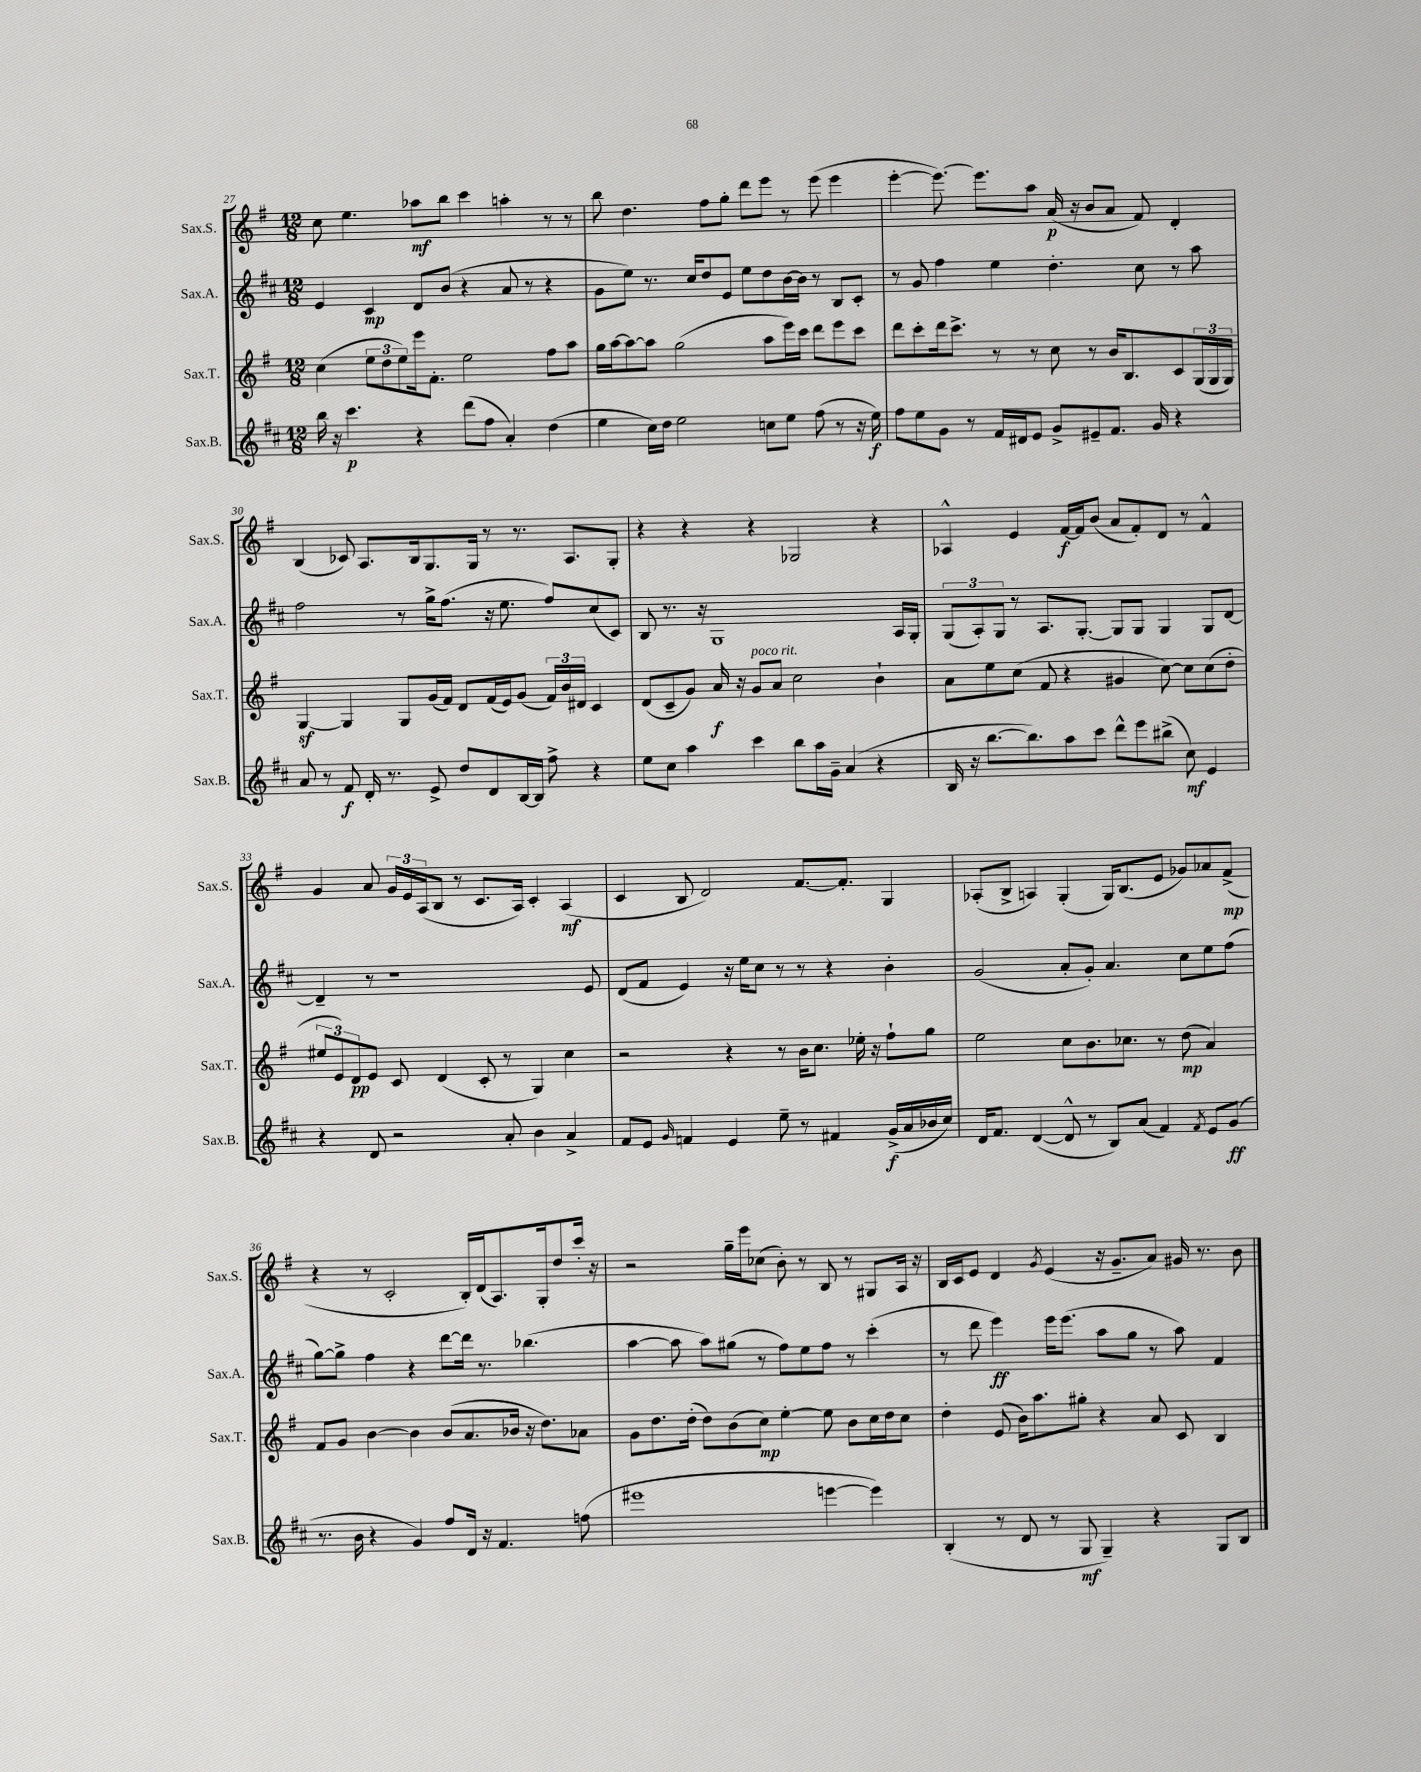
<<
\new StaffGroup <<
\new Staff = "s0" \with { instrumentName = "Sax.S." shortInstrumentName = "Sax.S." } {
    \clef treble \key g \major \numericTimeSignature \time 12/8
    c''8 e''4. aes''8\mf b''8 c'''4 a''4-. r8 r8 |
    b''8 d''4. fis''8 g''8-. d'''8 e'''8 r8 e'''8( e'''4 |
    e'''4~-. e'''8.~) e'''8. a''8 a'16\p( r16 b'8 a'8 fis'8) d'4-. |
    b4( ces'8) a8. b16 g8. g16 r8 r8. a8. g8-. |
    r4 r4 r4 ges2 r4 |
    aes4-^ e'4 fis'16~\f fis'16 b'8( a'8 fis'8-.) d'8 r8 fis'4-^ |
    g'4 a'8 \tuplet 3/2 { g'16 e'16 a16( } b8 r8 c'8. a16) c'4-. a4\mf( |
    c'4 b8 d'2) fis'8.~ fis'8.-. g4 |
    aes8-.( b8-> a4) g4-.( g16) b8.( e'8 ges'8) aes'8 fis'8->\mp( |
    r4 r8 c'2-. b16-.) d'16( a8.) g16-. d''8 c'''16-. r16 |
    r2 g''16-- e'''16 ces''8( b'8-.) r8 b8 r8 gis8 a16 r16 |
    b16 c'16 e'8 d'4 \acciaccatura { g'8 } e'4( r16 g'8.-- a'8) gis'16 r8. b'8 \bar "|." |
}
\new Staff = "s1" \with { instrumentName = "Sax.A." shortInstrumentName = "Sax.A." } {
    \clef treble \key d \major \numericTimeSignature \time 12/8
    e'4 cis'4\mp d'8 b'8( r4 a'8 r8 r4 |
    g'8 e''8) r8. cis''16 d''8 e'8 e''8 d''8 b'16~ b'16 r8 b8 cis'8-. |
    r8 g'8 fis''4 e''4 d''4.-. cis''8 r8 a''8 |
    fis''2 r8 g''16-> fis''8.( r16 e''8. fis''8) cis''8( cis'8) |
    b8 r8. r16 g1 a16 g16-. |
    \tuplet 3/2 { g8( a8-.) g8 } r8 a8. g8.~-. g8 g8 g4 g8 d'8~ |
    d'4-- r8 r1 e'8 |
    d'8( fis'8 e'4) r16 e''16 cis''8 r8 r8 r4 b'4-. |
    g'2( a'8-. g'8-.) a'4. cis''8 e''8 fis''8( |
    g''8~) g''8-> fis''4 r4 d'''8~ d'''16 r8. bes''4.( |
    a''4~ a''8 a''8) gis''8( r8 fis''8) e''8 fis''8 r8 cis'''4-.( |
    r8 d'''8 e'''4\ff) e'''16 e'''8.( a''8 g''8 r8 a''8) fis'4 \bar "|." |
}
\new Staff = "s2" \with { instrumentName = "Sax.T." shortInstrumentName = "Sax.T." } {
    \clef treble \key g \major \numericTimeSignature \time 12/8
    c''4( \tuplet 3/2 { e''8 d''8 e''8) } e'''16 fis'8.-. e''2 fis''8 a''8 |
    g''16 a''16~ a''8~ a''8 g''2( a''8 e'''16) c'''16 d'''8 e'''8 c'''8 |
    d'''8 c'''8-. d'''16 c'''8.-> r8 r8 c''8 r8 b'16 b8. c'8 \tuplet 3/2 { g16( g16 g16) } |
    g4~\sf g4 g8 g'16( fis'16) d'8 fis'16( e'16) g'8( \tuplet 3/2 { fis'16) b'16 dis'16 } c'4 |
    d'8( c'8-- g'8) a'16\f r16 g'8^\markup { \italic "poco rit." } a'8 c''2 b'4-! |
    a'8 e''8 c''8( fis'8 r4 gis'4 c''8~) c''8 c''8( d''8-. |
    \tuplet 3/2 { eis''8 e'8) d'8\pp } e'8 c'8 d'4( c'8-. r8 g4) c''4 |
    r2 r4 r8 b'16 c''8. ees''16-. r16 fis''8-! g''8 |
    e''2 c''8 b'8. ces''8. r8 d''8\mp( a'4) |
    fis'8 g'8 b'4~ b'4 b'8( a'8. bes'16 r16 d''8.) aes'8 |
    g'8 d''8. d''16-.( d''8) b'8( c''8\mp) e''4~-. e''8 b'8 c''16 d''16 c''8 |
    d''4-. e'8( b'16) a''8. gis''8-. r4 a'8 c'8 b4 \bar "|." |
}
\new Staff = "s3" \with { instrumentName = "Sax.B." shortInstrumentName = "Sax.B." } {
    \clef treble \key d \major \numericTimeSignature \time 12/8
    b''16 r16 cis'''4.\p r4 d'''8( fis''8 a'4-.) d''4( |
    e''4 cis''16) d''16 e''2 c''8 e''8 fis''8( r8 r16 e''16\f) |
    fis''8 e''8 g'8 r8 fis'16 dis'16 e'8 g'8-> eis'8-- fis'8. g'16 r4 |
    a'8 r8 fis'8\f d'16-. r8. e'8-> d''8 d'8 b16~ b16 fis''8-> r4 |
    e''8 cis''8 a''4 cis'''4 b''8 a''16 g'16-- a'4( r4 |
    b16 r16 b''8.~ b''8.) a''8 cis'''8 d'''8-^ e'''8 bis''8->( cis''8\mf) e'4 |
    r4 d'8 r2 a'8-. b'4 a'4-> |
    fis'8 e'8 \grace { g'16 } f'4 e'4 e''8-- r8 fis'4 g'16->\f( a'16 bes'16 cis''16) |
    d'16 fis'8. d'4~( d'8-^ r8 b8) a'8( fis'4) \acciaccatura { fis'8 } e'8 g'8\ff( |
    r8. b'16 r4 g'4) fis''8 d'16 r16 fis'4. f''8( |
    eis'''1 e'''4~ e'''4) |
    b4-.( r8 d'8 r8 g8\mf g4--) r4 g8 b8 \bar "|." |
}
>>
>>
\layout { \context { \Score currentBarNumber = #27 } }
